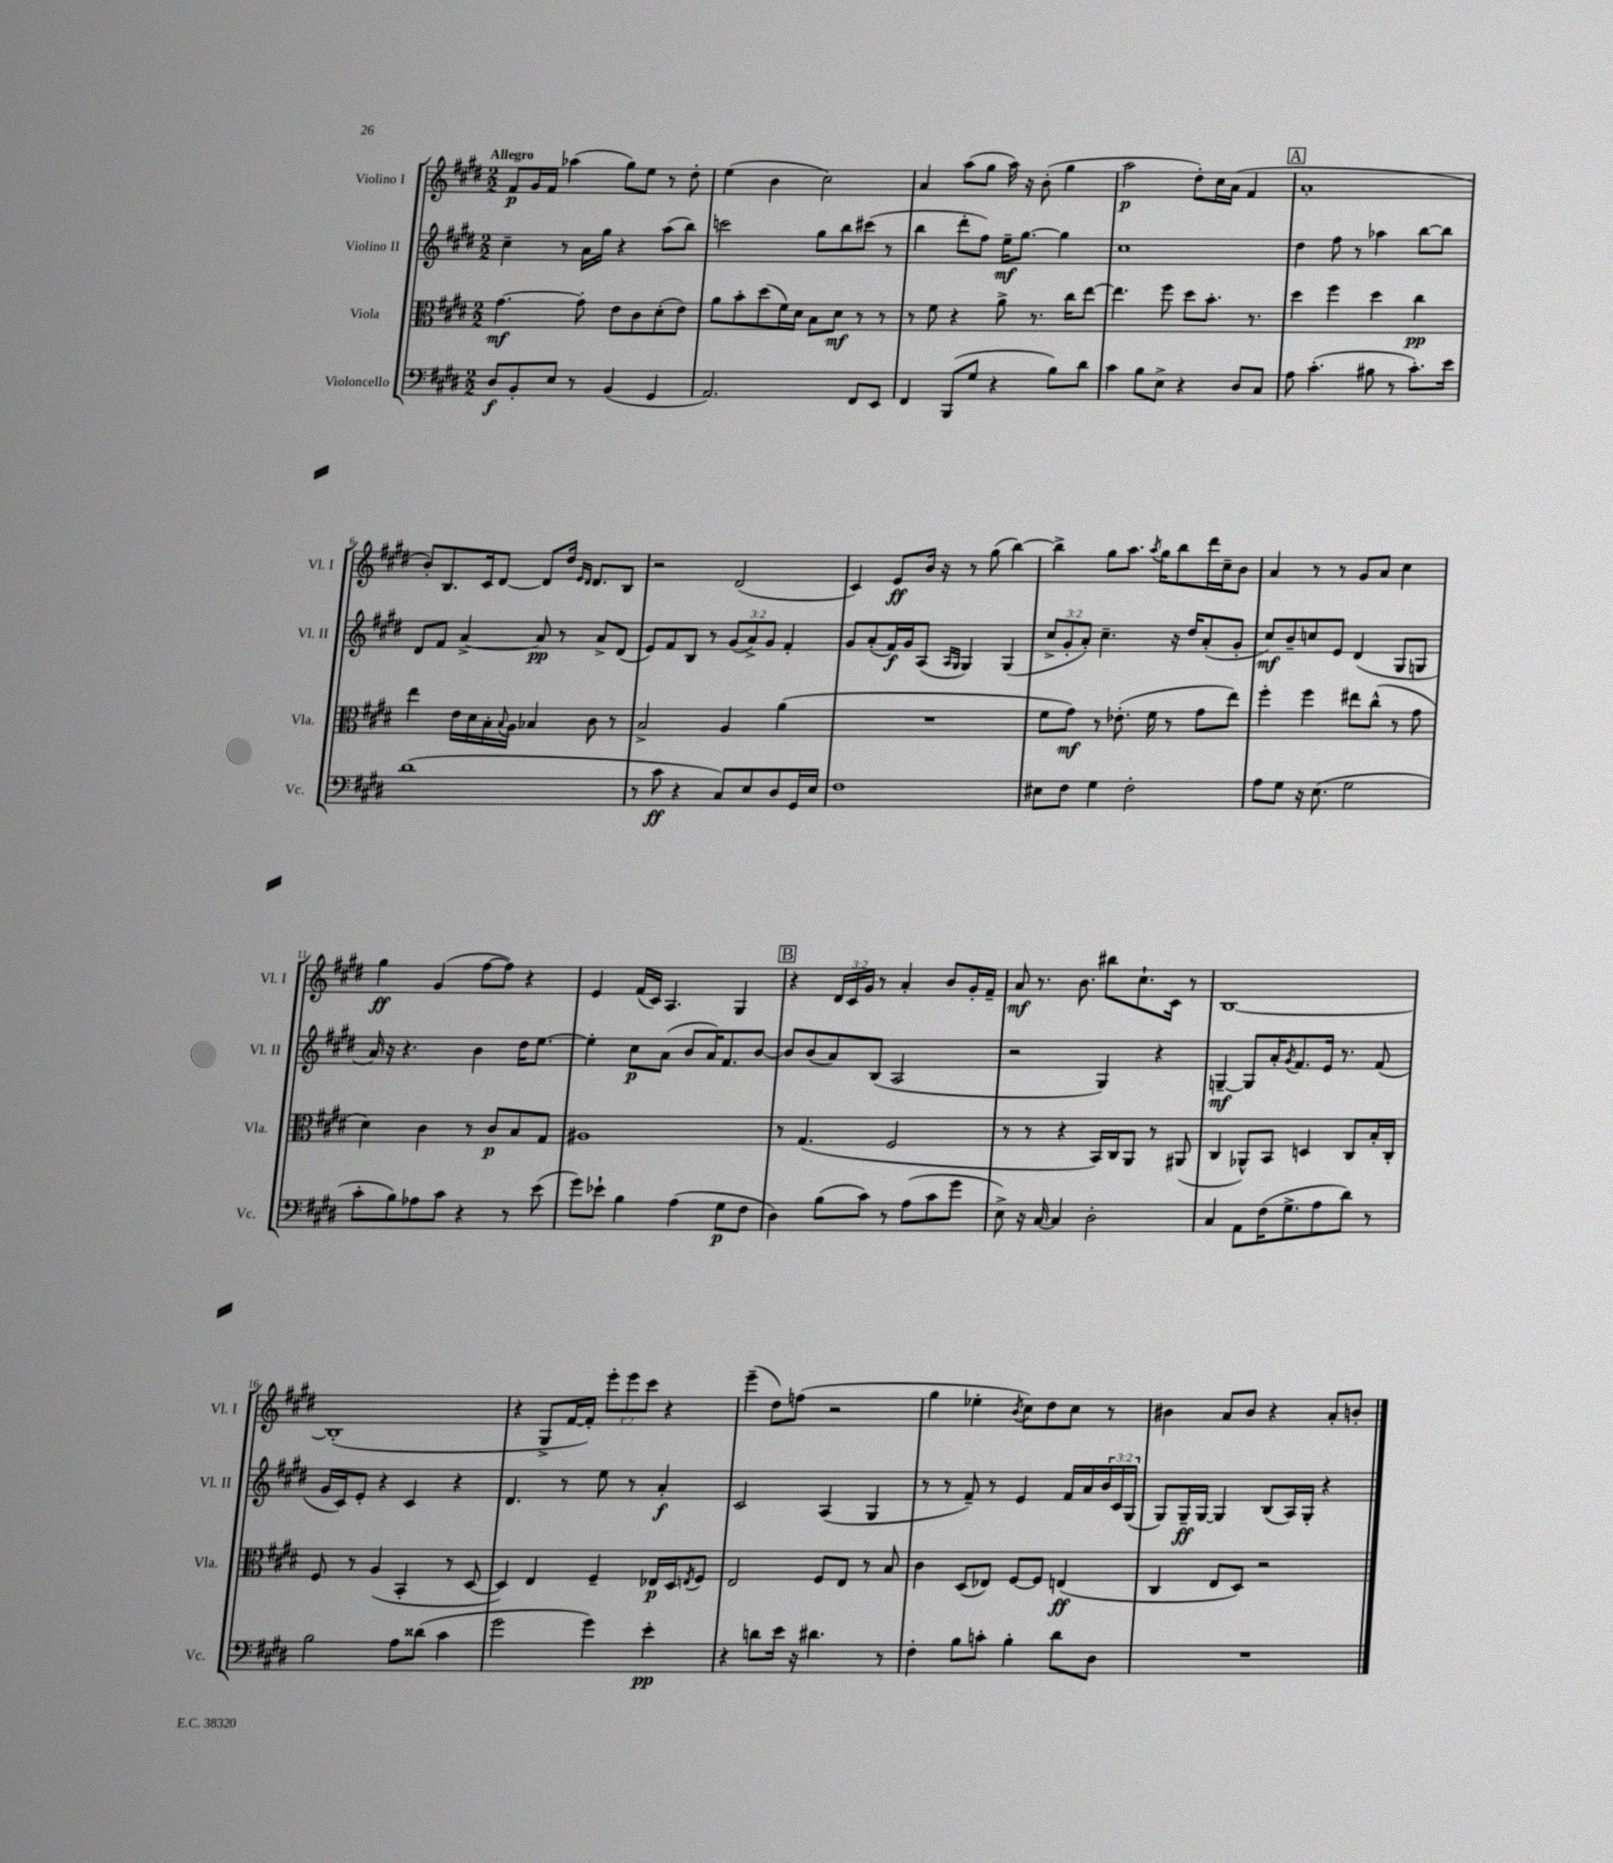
<<
\new StaffGroup <<
\new Staff = "s0" \with { instrumentName = "Violino I" shortInstrumentName = "Vl. I" } {
    \clef treble \key e \major \numericTimeSignature \time 2/2 \override Staff.TupletNumber.text = #tuplet-number::calc-fraction-text \tempo "Allegro"
    fis'8\p gis'16 fis'16 aes''4( gis''8) e''8 r8 dis''8-. |
    e''4( b'4 cis''2) |
    a'4 a''8( gis''8 a''16) r16 b'8-.( gis''4 |
    a''2\p dis''8-.) cis''16 a'16( fis'4 |
    \mark \markup { \box "A" } a'1-. |
    b'8-.) b8. cis'16 dis'8~ dis'8 dis''16 \grace { e'16 dis'16 } dis'8. b8 |
    r2 dis'2( |
    cis'4) e'8\ff b'16 r16 r8 gis''8( b''4~) |
    b''4-> gis''8 a''8. \acciaccatura { a''8 } gis''16 b''8 dis'''16 cis''16-- b'8 |
    a'4 r8 r8 gis'8 a'8 cis''4 |
    gis''4\ff gis'4( fis''8~ fis''8) r4 |
    e'4 fis'16( cis'16) a4. gis4 |
    \mark \markup { \box "B" } r4 \tuplet 3/2 { dis'16 cis'16 gis'16 } r8 a'4-. b'8 gis'16-. fis'16-- |
    a'8\mf r8. b'8. bis''8 cis''8.-! cis'16 r8 |
    b1~ |
    b1-.( |
    r4 gis8-> fis'16~ fis'16-.) \tuplet 3/2 { e'''8-. e'''8 cis'''8 } r4 |
    e'''4--( dis''8) f''8( r2 |
    gis''4 ees''4-. \acciaccatura { b'8 } cis''8) dis''8 cis''8 r8 |
    bis'4 a'8 bis'8 r4 a'8-. b'8-. \bar "|." |
}
\new Staff = "s1" \with { instrumentName = "Violino II" shortInstrumentName = "Vl. II" } {
    \clef treble \key e \major \numericTimeSignature \time 2/2 \override Staff.TupletNumber.text = #tuplet-number::calc-fraction-text
    cis''4-- r8 a'16 gis''16 r4 a''8( b''8) |
    c'''2 gis''8 b''8 cis'''8( r8 |
    b''4 dis'''8-. fis''8) e''16--\mf gis''8.~ gis''4 |
    cis''1 |
    \mark \markup { \box "A" } dis''4 fis''8 r8 aes''4 b''8~ b''8 |
    dis'8 fis'8 a'4~-> a'8\pp r8 a'8-> dis'8( |
    e'8) fis'8 b8 r8 \tuplet 3/2 { gis'8( a'8->) gis'8 } fis'4-. |
    gis'8 a'8-.( fis'16\f) gis'16 a8( \grace { a16 gis16 } gis4) gis4( |
    \tuplet 3/2 { cis''8-> gis'8-. a'8-.) } cis''4.-- r16 dis''16 a'8-.( gis'8-. |
    cis''8\mf) b'8-- c''8 e'8 dis'4( gis8 g8 |
    a'16) r16 r4. b'4 dis''16 e''8.~ |
    e''4-. cis''8\p a'8( b'8 a'16) fis'8. b'8~ |
    \mark \markup { \box "B" } b'8 b'8( a'8) b8( a2 |
    r2 gis4) r4 |
    g4~--\mf g8 a'16-. \acciaccatura { gis'8 } fis'8. e'16 r8. fis'8( |
    gis'16 cis'16) e'8-. r4 cis'4 r4 |
    dis'4. r8 e''8 r8 a'4-.\f |
    cis'2 a4( gis4 |
    r8 r8 fis'8--) r8 e'4 fis'16 a'16 \tuplet 3/2 { b'16 cis'16 gis16( } |
    gis8) gis16--\ff gis16~ gis4 b8( a16) gis16-. r4 \bar "|." |
}
\new Staff = "s2" \with { instrumentName = "Viola" shortInstrumentName = "Vla." } {
    \clef alto \key e \major \numericTimeSignature \time 2/2
    gis'4.~\mf gis'8-. e'8 cis'8 dis'8-.( e'8) |
    a'8 b'8-. dis''8( fis'16) dis'16 b8 dis'8\mf r8 r8 |
    r8 fis'8 r4 a'8-> r8. cis''16 e''8~ |
    e''4. fis''8 dis''8 b'8.-. r8. |
    \mark \markup { \box "A" } dis''4 fis''4 dis''4 cis''4\pp |
    e''4 e'16 dis'16 b16-. \appoggiatura { b8 } a16 bes4 cis'8 r8 |
    b2-> a4 a'4( |
    R1 |
    fis'8 gis'8\mf) r8 ees'8.-.( fis'16 r8 gis'8 e''8) |
    fis''4-. fis''4 eis''8 cis''8-^( r8 gis'8 |
    dis'4) cis'4 r8 cis'8\p b8 gis8 |
    ais1 |
    \mark \markup { \box "B" } r8 gis4.( fis2 |
    r8 r8 r4 b,16) cis16 a,8 r8 ais,8( |
    cis4 aes,8-^) b,8 d4 cis8 b16-. cis16-. |
    fis8 r8 a4( b,4-. r8 dis8~ |
    dis4) e4 fis4-- ees16\p dis16 \acciaccatura { e8 } fis8 |
    e2 fis8 e8 r8 b8 |
    cis'4 dis8( ees8) fis8~ fis8 e4\ff( |
    cis4 e8 dis8) r2 \bar "|." |
}
\new Staff = "s3" \with { instrumentName = "Violoncello" shortInstrumentName = "Vc." } {
    \clef bass \key e \major \numericTimeSignature \time 2/2
    dis8\f b,8-. e8 r8 b,4( gis,4 |
    a,2.) fis,8 e,8 |
    fis,4 b,,8( gis8 r4 b8) dis'8 |
    cis'4 b8 e8-> r4 dis8 cis8 |
    \mark \markup { \box "A" } a8 cis'4.-.( bis8 r8 cis'8.-.) e'16 |
    dis'1( |
    r8 cis'8\ff r4 cis8) e8 dis8 gis,16 e16 |
    fis1 |
    eis8 fis8 gis4 fis2-. |
    a8 gis8 r16 e8.( gis2 |
    cis'8-. b8) aes8 cis'8 r4 r8 e'8( |
    gis'8) ees'8-! b4 a4( gis8\p fis8 |
    \mark \markup { \box "B" } dis4) b8( cis'8) r8 a8( cis'8 gis'8 |
    e8->) r16 cis16~ cis4 dis2-. |
    cis4 a,8 fis16( gis8.-> a8 dis'8) r8 |
    b2 a8 disis'8( cis'4 |
    gis'2 gis'4) e'4-.\pp |
    r4 d'8 e'16 r16 dis'4. r8 |
    fis4-. b8 c'8-. b4-. dis'8 dis8 |
    R1 \bar "|." |
}
>>
>>
